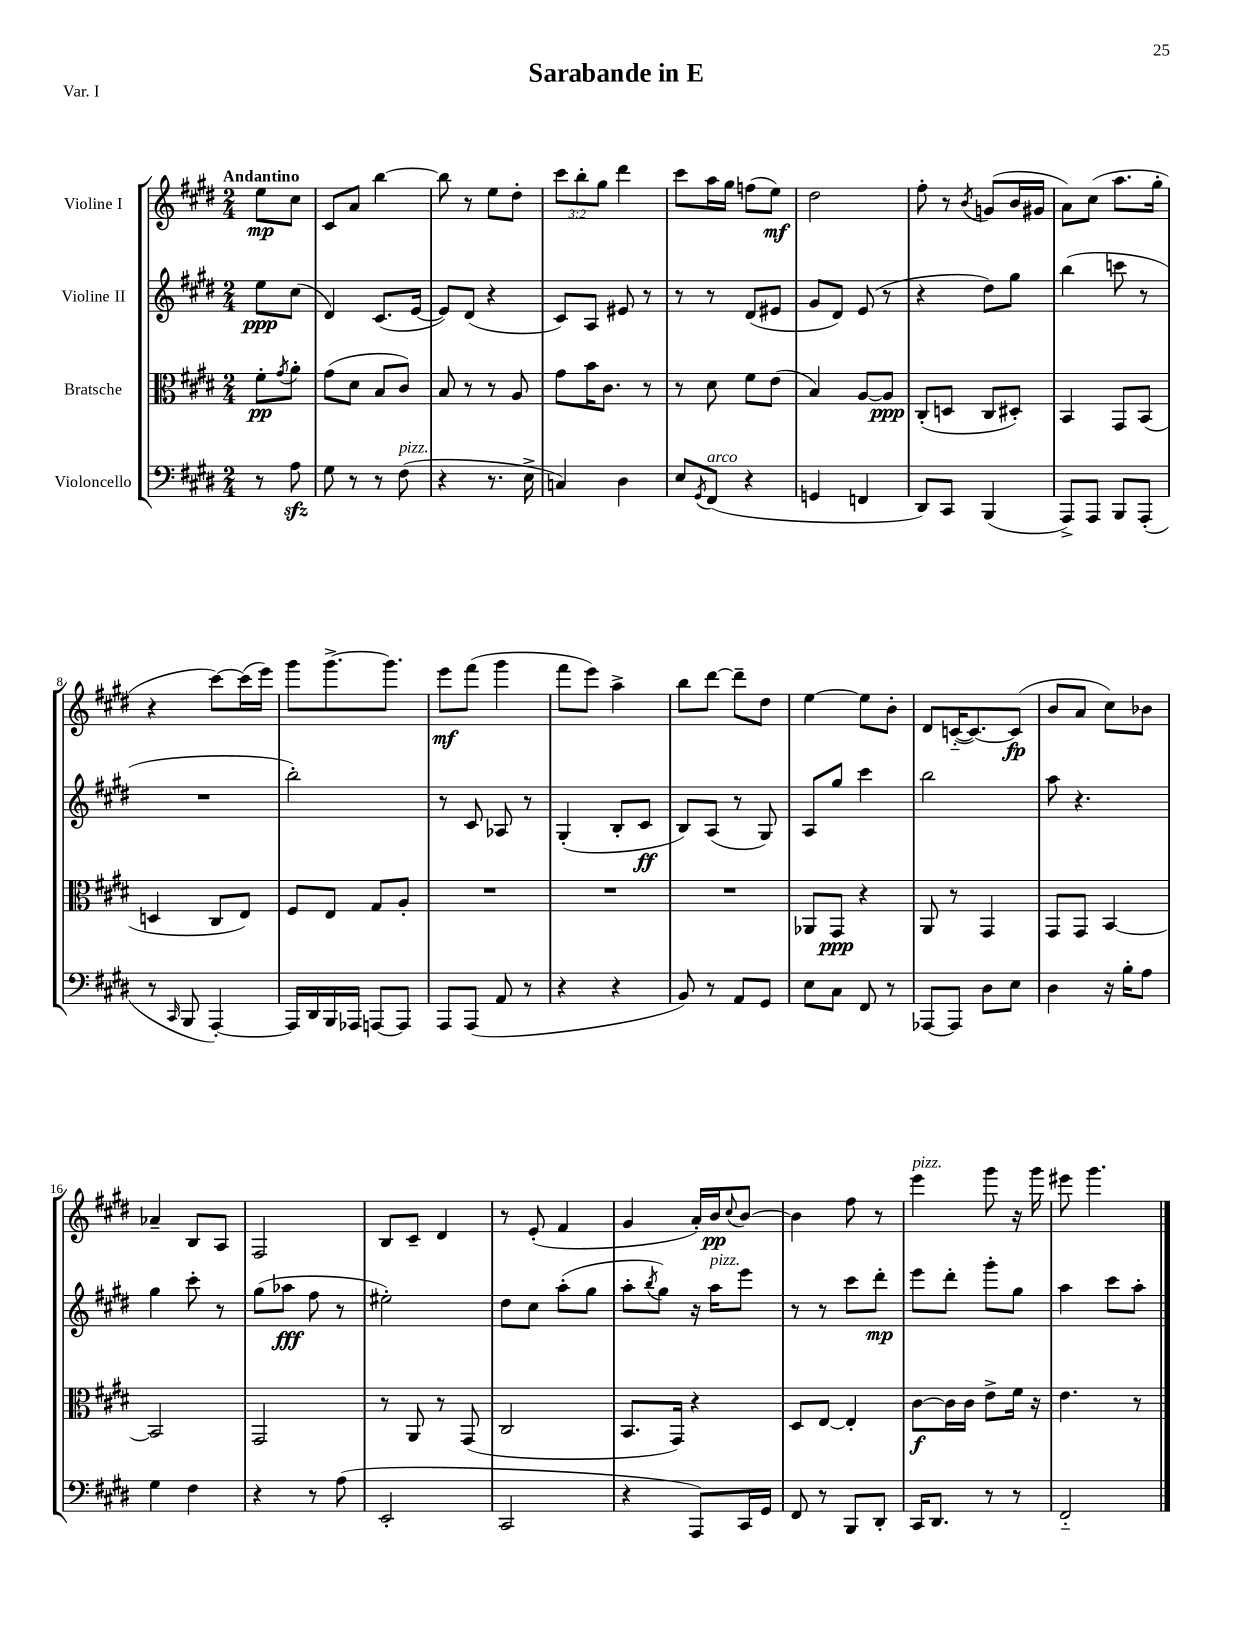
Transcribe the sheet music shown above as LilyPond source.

\header { title = "Sarabande in E" piece = "Var. I" }
<<
\new StaffGroup <<
\new Staff = "s0" \with { instrumentName = "Violine I" } {
    \clef treble \key e \major \numericTimeSignature \time 2/4 \override Staff.TupletNumber.text = #tuplet-number::calc-fraction-text \partial 4 \tempo "Andantino"
    e''8\mp cis''8 |
    cis'8 a'8 b''4~ |
    b''8 r8 e''8 dis''8-. |
    \tuplet 3/2 { cis'''8 b''8-. gis''8 } dis'''4 |
    cis'''8 a''16 gis''16 f''8( e''8\mf) |
    dis''2 |
    fis''8-. r8 \acciaccatura { b'8 } g'8( b'16 gis'16 |
    a'8) cis''8( a''8. gis''16-. |
    r4 cis'''8~) cis'''16( e'''16) |
    gis'''8 gis'''8.~-> gis'''8. |
    e'''8\mf fis'''8( gis'''4 |
    fis'''8 e'''8) a''4-> |
    b''8 dis'''8~ dis'''8-- dis''8 |
    e''4~ e''8 b'8-. |
    dis'8 c'16~-_( c'8.~) c'8\fp( |
    b'8 a'8 cis''8) bes'8 |
    aes'4-- b8 a8 |
    fis2 |
    b8 cis'8-- dis'4 |
    r8 e'8-.( fis'4 |
    gis'4 a'16-.) b'16\pp \appoggiatura { cis''8 } b'8~ |
    b'4 fis''8 r8 |
    e'''4^\markup { \italic "pizz." } gis'''8 r16 gis'''16 |
    eis'''8 gis'''4. \bar "|." |
}
\new Staff = "s1" \with { instrumentName = "Violine II" } {
    \clef treble \key e \major \numericTimeSignature \time 2/4 \partial 4
    e''8\ppp cis''8( |
    dis'4) cis'8.( e'16~ |
    e'8) dis'8( r4 |
    cis'8) a8 eis'8 r8 |
    r8 r8 dis'8( eis'8 |
    gis'8 dis'8) e'8( r8 |
    r4 dis''8) gis''8 |
    b''4( c'''8 r8 |
    R2 |
    b''2-.) |
    r8 cis'8 aes8 r8 |
    gis4-.( b8-. cis'8\ff |
    b8) a8( r8 gis8) |
    a8 gis''8 cis'''4 |
    b''2 |
    a''8 r4. |
    gis''4 cis'''8-. r8 |
    gis''8( aes''8\fff fis''8 r8 |
    eis''2-.) |
    dis''8 cis''8 a''8-.( gis''8 |
    a''8-. \acciaccatura { b''8 } gis''8) r16 a''16^\markup { \italic "pizz." } e'''8 |
    r8 r8 cis'''8 dis'''8-.\mp |
    e'''8 dis'''8-. gis'''8-. gis''8 |
    a''4 cis'''8 a''8-. \bar "|." |
}
\new Staff = "s2" \with { instrumentName = "Bratsche" } {
    \clef alto \key e \major \numericTimeSignature \time 2/4 \partial 4
    fis'8-.\pp \acciaccatura { gis'8 } a'8-. |
    gis'8( dis'8 b8 cis'8) |
    b8 r8 r8 a8 |
    gis'8 b'16 cis'8. r8 |
    r8 dis'8 fis'8 e'8( |
    b4) a8~ a8\ppp |
    cis8-.( d8 cis8 dis8-.) |
    b,4 gis,8 b,8( |
    d4 cis8 e8) |
    fis8 e8 gis8 a8-. |
    R2 |
    R2 |
    R2 |
    aes,8 gis,8\ppp r4 |
    a,8 r8 gis,4 |
    gis,8 gis,8 b,4~ |
    b,2 |
    gis,2 |
    r8 a,8 r8 gis,8( |
    cis2 |
    b,8. gis,16) r4 |
    dis8 e8~ e4-. |
    cis'8~\f cis'16 cis'16 e'8-> fis'16 r16 |
    e'4. r8 \bar "|." |
}
\new Staff = "s3" \with { instrumentName = "Violoncello" } {
    \clef bass \key e \major \numericTimeSignature \time 2/4 \partial 4
    r8 a8\sfz |
    gis8 r8 r8 fis8^\markup { \italic "pizz." }( |
    r4 r8. e16-> |
    c4) dis4 |
    e8 \acciaccatura { gis,8 } fis,8^\markup { \italic "arco" }( r4 |
    g,4 f,4 |
    dis,8) cis,8 b,,4( |
    a,,8->) a,,8 b,,8 a,,8-.( |
    r8 \grace { cis,16 } b,,8 a,,4~-.) |
    a,,16 dis,16 b,,16 aes,,16 a,,8~ a,,8 |
    a,,8 a,,8( a,8 r8 |
    r4 r4 |
    b,8) r8 a,8 gis,8 |
    e8 cis8 fis,8 r8 |
    aes,,8~ aes,,8 dis8 e8 |
    dis4 r16 b16-. a8 |
    gis4 fis4 |
    r4 r8 a8( |
    e,2-. |
    cis,2 |
    r4 a,,8) cis,16 gis,16 |
    fis,8 r8 b,,8 dis,8-. |
    cis,16 dis,8. r8 r8 |
    fis,2-_ \bar "|." |
}
>>
>>
